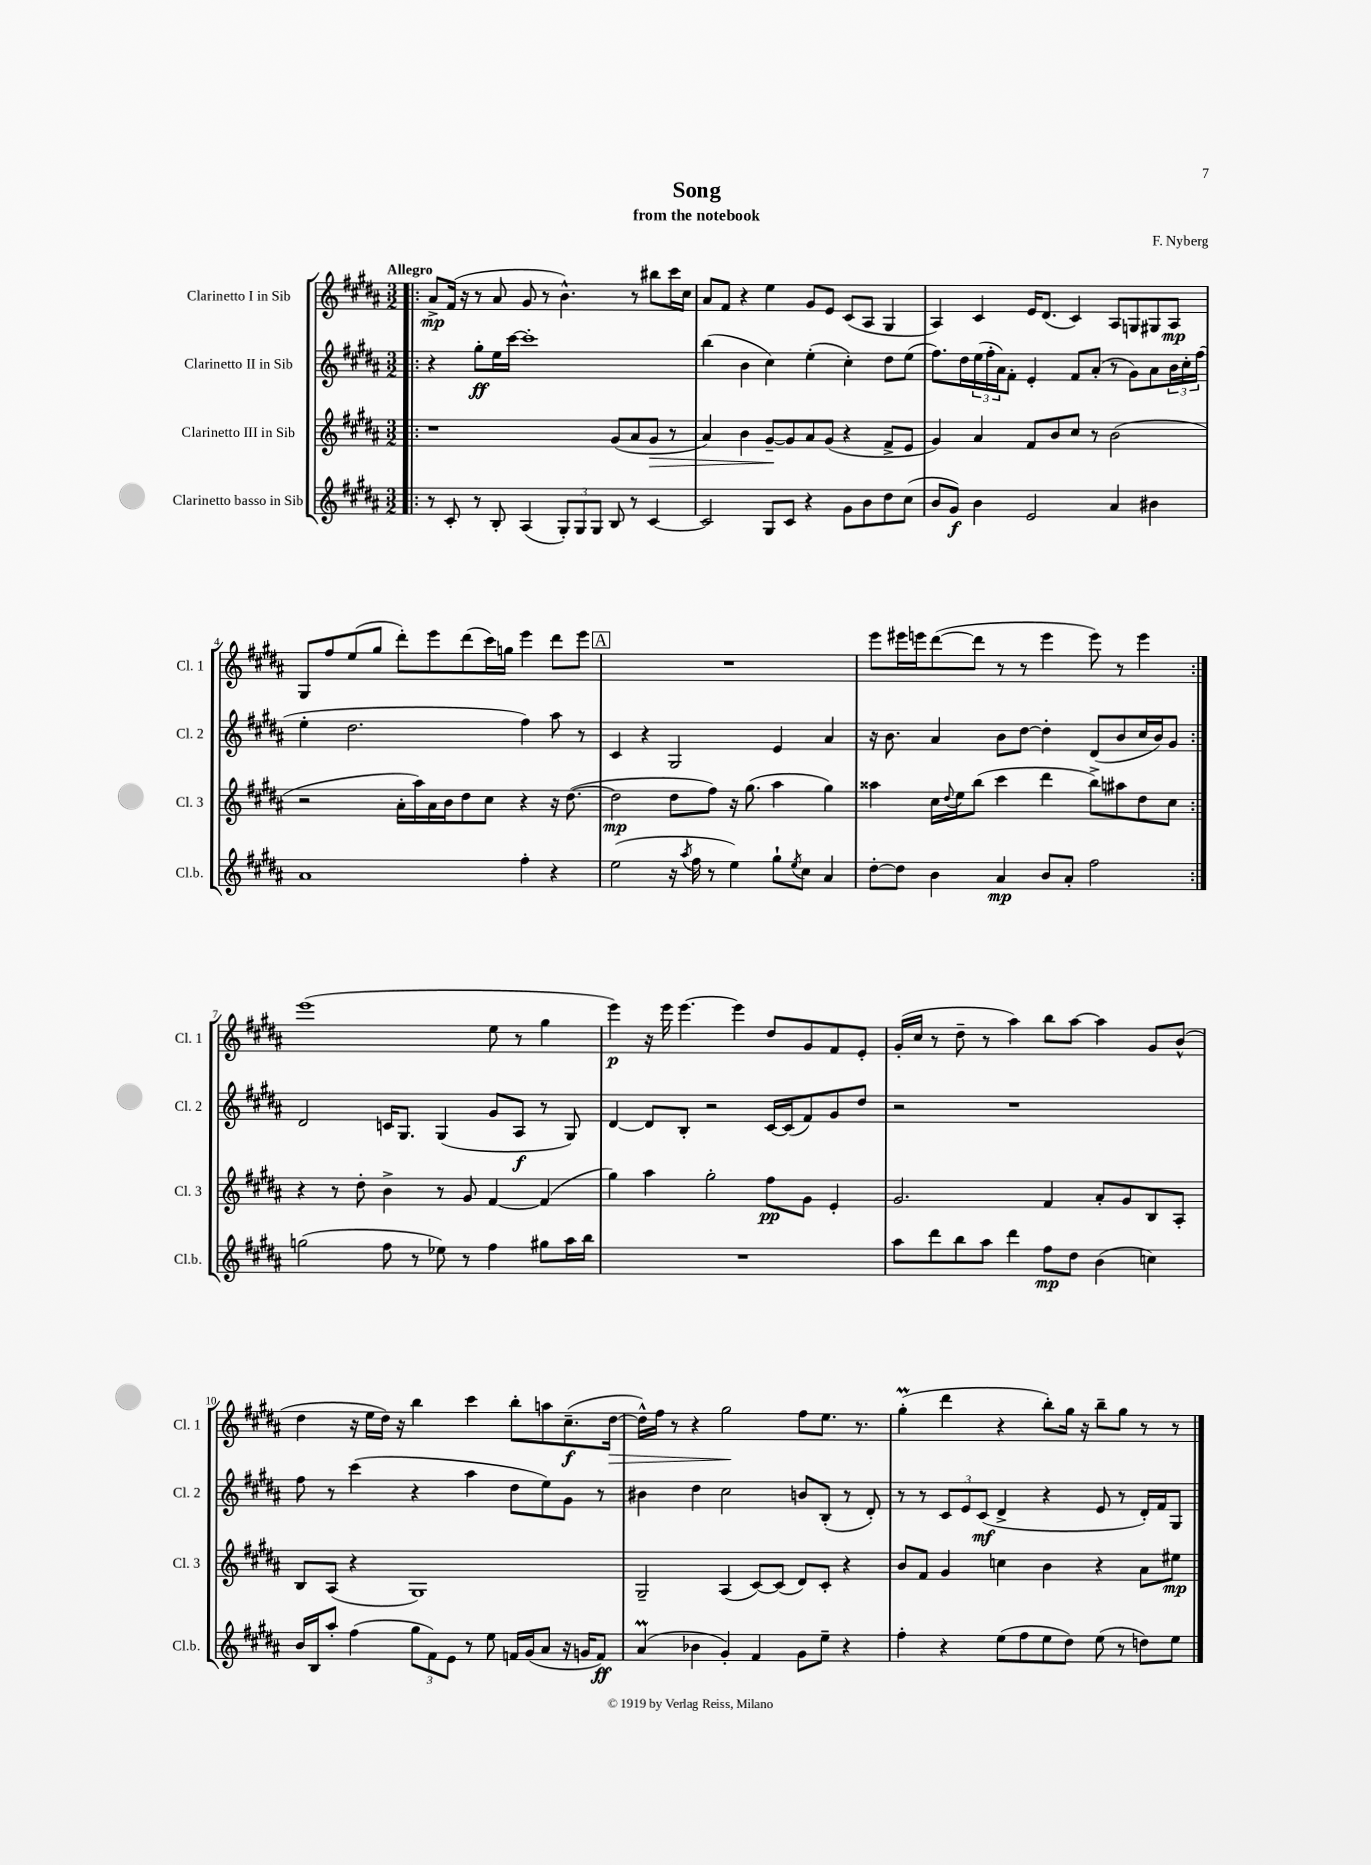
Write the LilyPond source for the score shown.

\header { title = "Song" composer = "F. Nyberg" subtitle = "from the notebook" }
<<
\new StaffGroup <<
\new Staff = "s0" \with { instrumentName = "Clarinetto I in Sib" shortInstrumentName = "Cl. 1" } {
    \clef treble \key b \major \numericTimeSignature \time 3/2 \tempo "Allegro"
    \repeat volta 2 { \bar ".|:" ais'8->\mp fis'16( r16 r8 ais'8 gis'8 r8 b'4.-^) r8 bis''8 cis'''16 cis''16 |
    ais'8 fis'8 r4 e''4 gis'8 e'8 cis'8( ais8 gis4 |
    ais4) cis'4 e'16 dis'8.( cis'4) ais8 g8 gis8 ais8\mp |
    gis8 fis''8 e''8( gis''8 dis'''8-.) e'''8 dis'''8( cis'''16) g''16 e'''4 dis'''8 e'''8 |
    \mark \markup { \box "A" } R1. |
    e'''8 eis'''16 e'''16 dis'''8~( dis'''8 r8 r8 e'''4 e'''8) r8 e'''4 | }
    e'''1( e''8 r8 gis''4 |
    e'''4\p) r16 e'''16 e'''4.~ e'''4 dis''8 gis'8 fis'8 e'8-. |
    gis'16-.( cis''16 r8 dis''8-- r8 ais''4) b''8 ais''8~ ais''4 gis'8 b'8-^( |
    dis''4 r16 e''16 dis''16) r16 b''4 cis'''4 b''8-. a''8 cis''8.--\f( dis''16~\> |
    dis''16-^) fis''16 r8 r4 gis''2\! fis''8 e''8. r8. |
    gis''4-.\prall( dis'''4 r4 b''8-.) gis''16 r16 b''8-- gis''8 r8 r8 \bar "|." |
}
\new Staff = "s1" \with { instrumentName = "Clarinetto II in Sib" shortInstrumentName = "Cl. 2" } {
    \clef treble \key b \major \numericTimeSignature \time 3/2
    \repeat volta 2 { \bar ".|:" r4 gis''8-.\ff e''16 cis'''16~ cis'''1-. |
    b''4( b'4 cis''4) e''4-.( cis''4-.) dis''8 e''8( |
    fis''8.) dis''16 \tuplet 3/2 { e''16( fis''16-. ais'16) } fis'8-. e'4-. fis'8 ais'8-.( r8 gis'8) ais'8 \tuplet 3/2 { b'16 cis''16-. fis''16( } |
    e''4-. dis''2. fis''4) ais''8 r8 |
    \mark \markup { \box "A" } cis'4 r4 gis2 e'4 ais'4 |
    r16 b'8. ais'4 b'8 dis''8~ dis''4-. dis'8( b'8 cis''16 b'16) gis'8 | }
    dis'2 c'16 gis8. gis4( gis'8 ais8\f r8 gis8) |
    dis'4~ dis'8 b8-. r2 cis'16~ cis'16( fis'8) gis'8 dis''8 |
    r2 r1 |
    fis''8 r8 cis'''4( r4 ais''4 dis''8 e''8) gis'8 r8 |
    bis'4 dis''4 cis''2 b'8 b8-.( r8 dis'8-.) |
    r8 r8 \tuplet 3/2 { cis'8 e'8 cis'8\mf( } dis'4-> r4 e'8 r8 dis'16-.) fis'16 gis8 \bar "|." |
}
\new Staff = "s2" \with { instrumentName = "Clarinetto III in Sib" shortInstrumentName = "Cl. 3" } {
    \clef treble \key b \major \numericTimeSignature \time 3/2
    \repeat volta 2 { \bar ".|:" r1 gis'8( ais'8 gis'8\> r8 |
    ais'4) b'4 gis'8~--\! gis'8 ais'8 gis'8( r4 fis'8-> e'8 |
    gis'4) ais'4 fis'8 b'8 cis''8 r8 b'2( |
    r2 ais'16-. ais''16) ais'16 b'16 dis''8 cis''8 r4 r16 dis''8.~( |
    \mark \markup { \box "A" } dis''2\mp dis''8 fis''8) r16 gis''8.( ais''4 gis''4) |
    aisis''4 cis''16 \appoggiatura { dis''8 } e''16 b''8( cis'''4 dis'''4 b''8->) ais''8 dis''8 cis''8 | }
    r4 r8 dis''8-. b'4-> r8 gis'8 fis'4~ fis'4( |
    gis''4) ais''4 gis''2-. fis''8\pp gis'8 e'4-. |
    gis'2. fis'4 ais'8-. gis'8 b8 ais8-. |
    b8 ais8( r4 gis1) |
    gis2-- ais4( cis'8~) cis'8( dis'8) cis'8-. r4 |
    b'8 fis'8 gis'4 c''4 b'4 r4 ais'8 eis''8\mp \bar "|." |
}
\new Staff = "s3" \with { instrumentName = "Clarinetto basso in Sib" shortInstrumentName = "Cl.b." } {
    \clef treble \key b \major \numericTimeSignature \time 3/2
    \repeat volta 2 { \bar ".|:" r8 cis'8-. r8 b8-. ais4( \tuplet 3/2 { gis8-.) gis8 gis8 } b8 r8 cis'4~ |
    cis'2 gis8 cis'8 r4 gis'8 b'8 dis''8 cis''8( |
    b'8 gis'8\f) b'4 e'2 ais'4 bis'4 |
    ais'1 fis''4-. r4 |
    \mark \markup { \box "A" } e''2( r16 \acciaccatura { ais''8 } fis''16 r8 e''4) gis''8-! \acciaccatura { e''8 } cis''8 ais'4 |
    dis''8~-. dis''8 b'4 ais'4\mp b'8 ais'8-. fis''2 | }
    g''2( fis''8 r8 ees''8) r8 fis''4 gis''8 ais''16 b''16 |
    R1. |
    ais''8 dis'''8 b''8 ais''8 dis'''4 fis''8\mp dis''8 b'4( c''4) |
    b'16 b16 ais''8-. fis''4( \tuplet 3/2 { gis''8 fis'8) e'8 } r8 e''8 f'16 gis'16( ais'8 r16 g'16 f'8\ff) |
    ais'4\prall( bes'4 gis'4-.) fis'4 gis'8 e''8-- r4 |
    fis''4-. r4 e''8( fis''8 e''8 dis''8) e''8( r8 d''8) e''8 \bar "|." |
}
>>
>>
